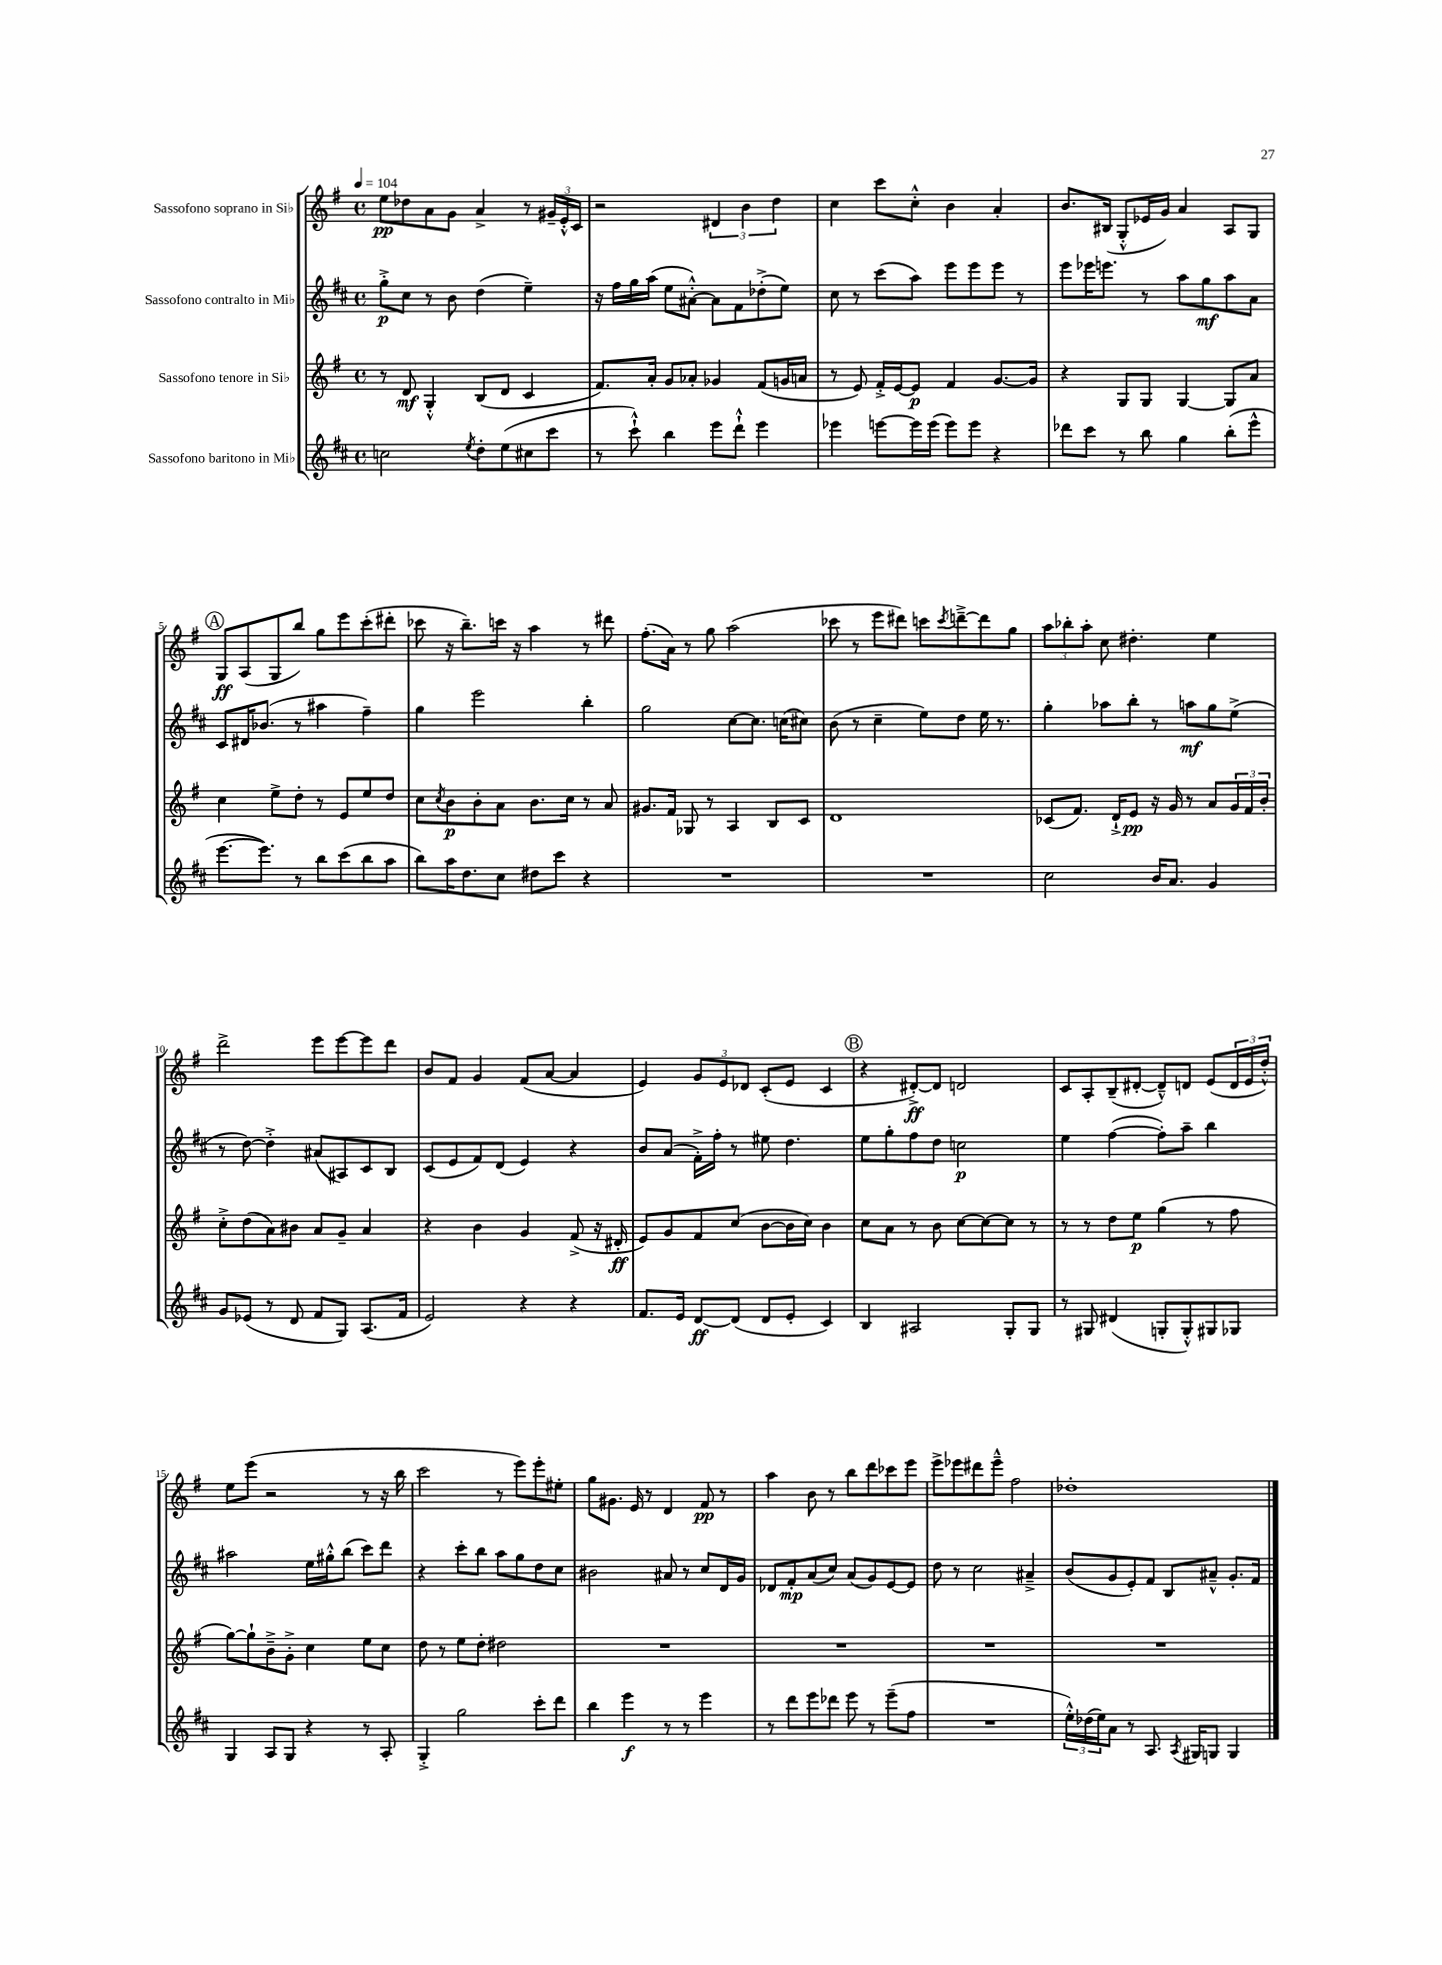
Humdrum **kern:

**kern	**kern	**kern	**kern
*staff4	*staff3	*staff2	*staff1
*clefG2	*clefG2	*clefG2	*clefG2
*k[f#c#]	*k[f#]	*k[f#c#]	*k[f#]
*M4/4	*M4/4	*M4/4	*M4/4
*met(c)	*met(c)	*met(c)	*met(c)
*MM104	*MM104	*MM104	*MM104
2cc	8r	8gg'^	8ee
.	8d	8cc#	8dd-
.	4G'^^	8r	8a
.	.	8b	8g
8qee	.	.	.
8dd'	(8B	(4dd	4a^
(8ee	8d	.	.
8cc#	4c	4ee~)	8r
8ccc#	.	.	24g#~
.	.	.	24e'^^
.	.	.	24c
=	=	=	=
8r	8.f#)	16r	2r
.	.	16ff#	.
8ccc#`^^)	.	16gg	.
.	16a'	(16aa	.
4bb	8g	8ee	.
.	8a-'	[8a#'^^)	.
8eee	4g-	8a#]	6d#
8ddd`^^	.	8f#	.
.	.	.	6b
4eee	(8f#	(8dd-'^	.
.	.	.	6dd
.	16g	8ee)	.
.	16a	.	.
=	=	=	=
4eee-	8r	8cc#	4cc
.	8e)	8r	.
[8eee	16f#'^	(8ccc#	8ccc
.	[16e	.	.
16eee]	8e]	8aa)	8cc'^^
(16eee	.	.	.
8eee)	4f#	8eee	4b
8eee	.	8eee	.
4r	[8.g	8eee	4a'
.	.	8r	.
.	16g]	.	.
=	=	=	=
8ddd-	4r	8eee	8.b
8ccc#	.	16eee-	.
.	.	8.eee	(16B#
8r	8G	.	8G'^^
8bb	8G	8r	16e-
.	.	.	16g)
4gg	[4G	8aa	4a
.	.	8gg	.
(8bb'	8G]	8aa	8A
8eee^^	8a	8a	8G
=	=	=	=
[8.eee	4cc	8c#	8G
.	.	16d#	(8A
8.eee])	.	(8.b-	.
.	8ee^	.	8G
8r	8dd'	8r	8bb)
8bb	8r	4aa#	8gg
(8ccc#	8e	.	8eee
8bb	8ee	4ff#~)	(8ccc'
8aa	8dd	.	8ddd#'
=	=	=	=
8bb)	8cc	4gg	8ccc-
.	8qcc	.	.
16aa	8b	.	16r
8.dd	.	.	8.bb~)
.	8b'	2eee	.
8cc#	8a	.	16ccc
.	.	.	16r
8dd#	8.b	.	4aa
8ccc#	.	.	.
.	16cc	.	.
4r	8r	4bb'	8r
.	8a	.	8ddd#
=	=	=	=
1r	8.g#	2gg	(8.ff#'
.	16f#	.	16a)
.	8G-	.	8r
.	8r	.	8gg
.	4A	[8cc#	(2aa
.	.	8.cc#]	.
.	8B	.	.
.	.	(16cc	.
.	8c	8cc#)	.
=	=	=	=
1r	1d	(8b	8ccc-
.	.	8r	8r
.	.	4cc#~	8eee
.	.	.	8ddd#)
.	.	8ee)	8ccc
.	.	.	8qccc
.	.	8dd	[8ddd~^
.	.	16ee	8ddd]
.	.	8.r	.
.	.	.	8gg
=	=	=	=
2cc#	(8c-	4gg'	12aa
.	.	.	12bb-'
.	8.f#)	.	.
.	.	.	12aa'
.	.	8aa-	8cc
.	16d`^	.	.
.	8e	8bb'	4.dd#'
16b	16r	8r	.
8.a	16g	.	.
.	8r	8aa	.
4g	8a	8gg	4ee
.	24g	(8ee^	.
.	24f#	.	.
.	24b'	.	.
=	=	=	=
8g	8cc'^	8r	2ddd^
(8e-	(8dd	[8dd)	.
8r	8a)	4dd'^]	.
8d	8b#	.	.
8f#	8a	(8a#	8eee
8G)	8g~	8A#)	[8eee
(8.A	4a	8c#	8eee]
.	.	8B	8ddd
16f#	.	.	.
=	=	=	=
2e)	4r	(8c#	8b
.	.	8e	8f#
.	4b	8f#)	4g
.	.	(8d	.
4r	4g	4e)	(8f#
.	.	.	[8a
4r	(8f#^	4r	4a]
.	16r	.	.
.	16d#'	.	.
=	=	=	=
8.f#	8e)	8b	4e)
.	8g	(8a	.
16e	.	.	.
[8d	8f#	16f#'^)	12g
.	.	16ff#'	.
.	.	.	12e
(8d]	(8cc	8r	.
.	.	.	12d-
8d	[8b	8ee#	(8c'
8e'	16b]	4.dd	8e
.	16cc)	.	.
4c#)	4b	.	4c
=	=	=	=
4B	8cc	8ee	4r
.	8a	8gg'	.
2A#	8r	8ff#	[8d#'^)
.	8b	8dd	8d#]
.	[8cc	2cc	2d
.	8cc_	.	.
8G'	8cc]	.	.
8G	8r	.	.
=	=	=	=
8r	8r	4ee	8c
8G#	8r	.	8A'
(4d#	8dd	([4ff#	(8B~
.	8ee	.	[8d#'
8G'	(4gg	8ff#'])	8d#~^^])
8G'^^)	.	8aa~	8d
8G#	8r	4bb	(8e
8G-	8ff#	.	24d
.	.	.	24e
.	.	.	24dd'^^)
=	=	=	=
4G	[8gg)	2aa#	8ee
.	8gg`]	.	(8eee
8A	8b~^	.	2r
8G	8g'^	.	.
4r	4cc	16ee	.
.	.	16gg#'^^	.
.	.	(8bb	.
8r	8ee	8ccc#)	8r
8A'	8cc	8ddd	16r
.	.	.	16bb
=	=	=	=
4G'^	8dd	4r	2ccc
.	8r	.	.
2gg	8ee	8ccc#'	.
.	8dd'	8bb	.
.	2dd#	8aa	8r
.	.	8gg	8eee)
8ccc#'	.	8dd	8eee'
8ddd	.	8cc#	8ee#'
=	=	=	=
4bb	1r	2b#	8gg
.	.	.	8.g#
4eee	.	.	.
.	.	.	16e
.	.	.	8r
8r	.	8a#	4d
8r	.	8r	.
4eee	.	8cc#	8f#
.	.	16d	8r
.	.	16g	.
=	=	=	=
8r	1r	8d-	4aa
8ddd	.	8f#'	.
8eee	.	(8a	8b
8ddd-	.	8cc#)	8r
8eee	.	(8a	8bb
8r	.	8g)	8ddd
(8eee~	.	[8e	8ccc-
8ff#	.	8e]	8eee
=	=	=	=
1r	1r	8dd	8eee^
.	.	8r	8eee-
.	.	2cc#	8ddd#
.	.	.	8eee-~^^
.	.	.	2ff#
.	.	4a#~^	.
=	=	=	=
24ee'^^)	1r	(8b	1dd-'
(24dd-	.	.	.
24ee)	.	.	.
8a	.	8g	.
8r	.	8e')	.
8.A	.	8f#	.
.	.	8B	.
8qA	.	.	.
16G#	.	.	.
8G	.	8a#~^^	.
4G	.	8.g'	.
.	.	16f#	.
==	==	==	==
*-	*-	*-	*-
